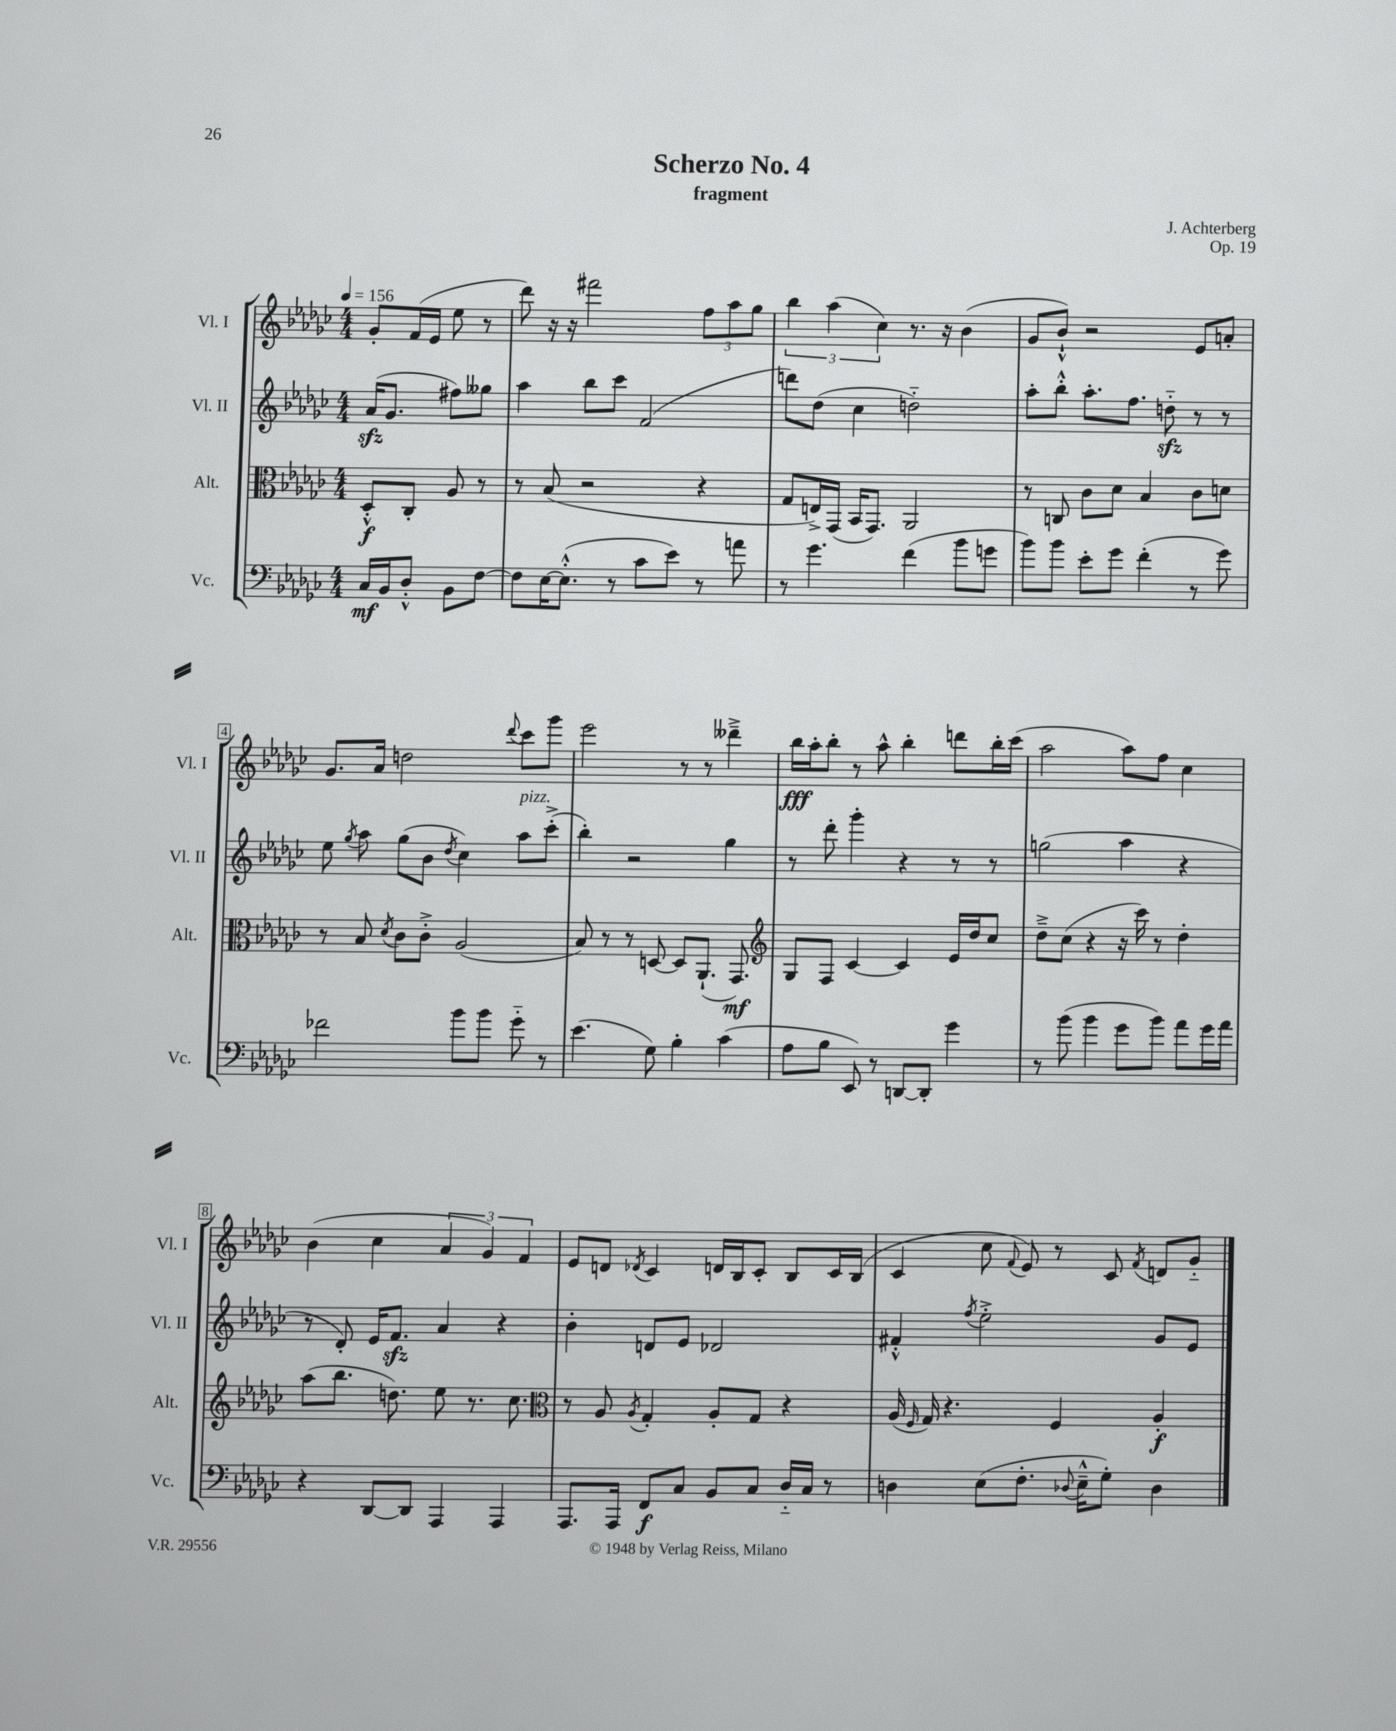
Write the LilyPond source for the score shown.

\header { title = "Scherzo No. 4" composer = "J. Achterberg" subtitle = "fragment" opus = "Op. 19" }
<<
\new StaffGroup <<
\new Staff = "s0" \with { instrumentName = "Vl. I" shortInstrumentName = "Vl. I" } {
    \clef treble \key ges \major \numericTimeSignature \time 4/4 \partial 2 \tempo 4 = 156
    \autoBeamOff ges'8[-. f'16( ees'16] ees''8 r8 |
    des'''8) r16 r16 fis'''2 \tuplet 3/2 { f''8[ aes''8 ges''8] } |
    \tuplet 3/2 { bes''4 aes''4( ces''4) } r8. r16 bes'4( |
    ges'8[ bes'8]-!-^) r2 ees'8[ a'8]-. |
    ges'8.[ aes'16] d''2 \appoggiatura { des'''8 } ces'''8[ ges'''8] |
    ees'''2 r8 r8 deses'''4---> |
    bes''16[\fff aes''16-. bes''8]-. r8 aes''8-^ bes''4-. d'''8[ bes''16-. ces'''16]( |
    aes''2 aes''8[) f''8] ces''4 |
    bes'4( ces''4 \tuplet 3/2 { aes'4 ges'4) f'4 } |
    ees'8[ d'8] \acciaccatura { des'8 } ces'4 d'16[ bes16 ces'8]-. bes8[ ces'16 bes16]( |
    ces'4 ces''8 \appoggiatura { f'8 } ees'8) r8 ces'8 \acciaccatura { f'8 } d'8[ ges'8]-_ \bar "|." |
}
\new Staff = "s1" \with { instrumentName = "Vl. II" shortInstrumentName = "Vl. II" } {
    \clef treble \key ges \major \numericTimeSignature \time 4/4 \partial 2
    \autoBeamOff aes'16[\sfz( ges'8.] fis''8[) geses''8] |
    aes''4 bes''8[ ces'''8] f'2( |
    d'''8[) des''8]( ces''4 d''2-_) |
    aes''8[-. bes''8]-.-^ aes''8.[-. f''8.] d''8-_\sfz r8 r8 |
    ees''8 \acciaccatura { ges''8 } aes''8 ges''8[( bes'8] \acciaccatura { des''8 } ces''4) aes''8[^\markup { \italic "pizz." } ces'''8]-.->( |
    bes''4-.) r2 ges''4 |
    r8 des'''8-. ges'''4-. r4 r8 r8 |
    g''2( aes''4 r4 |
    r8 des'8-.) ees'16[ f'8.]\sfz aes'4 r4 |
    bes'4-. d'8[ ees'8] des'2 |
    fis'4-.-^ \acciaccatura { f''8 } ees''2-.-> ges'8[ ees'8] \bar "|." |
}
\new Staff = "s2" \with { instrumentName = "Alt." shortInstrumentName = "Alt." } {
    \clef alto \key ges \major \numericTimeSignature \time 4/4 \partial 2
    \autoBeamOff des8[-.-^\f ces8]-. aes8 r8 |
    r8 bes8( r2 r4 |
    ges8[ e16->) ges,16]( bes,16[ ges,8.]) aes,2 |
    r8 c8 ces'8[ des'8] bes4 ces'8[ d'8] |
    r8 bes8 \acciaccatura { des'8 } ces'8[ ces'8]-.-> aes2( |
    bes8) r8 r8 d8~ d8[ aes,8.]-!( ges,8.\mf) |
    \clef treble ges8[ f8] ces'4~ ces'4 ees'16[ des''16 ces''8] |
    des''8[---> ces''8]( r4 r16 ces'''16) r8 des''4-. |
    aes''8[( bes''8.] d''8.) ees''8 r8. ces''8. |
    \clef alto r8 aes8 \acciaccatura { aes8 } ges4-. aes8[-. ges8] r4 |
    aes16( \grace { f16 } ges16) r4. f4 aes4-.\f \bar "|." |
}
\new Staff = "s3" \with { instrumentName = "Vc." shortInstrumentName = "Vc." } {
    \clef bass \key ges \major \numericTimeSignature \time 4/4 \partial 2
    \autoBeamOff ces16[\mf bes,16 des8]-.-^ bes,8[ f8]~ |
    f8[ ees16~ ees8.]-.-^( r8 ces'8[ ees'8]) r8 a'8 |
    r8 ges'4. f'4( bes'8[ g'8] |
    bes'8[) bes'8] ees'8[-. ges'8] f'4-.( r8 ges'8) |
    fes'2 bes'8[ bes'8] ges'8-_ r8 |
    ees'4.( ges8) bes4-. ces'4( |
    aes8[ bes8] ees,8) r8 d,8[~ d,8]-. ges'4 |
    r8 bes'8( bes'4 ges'8[ bes'8]) aes'8[ ges'16 aes'16] |
    r4 des,8[~ des,8] aes,,4 aes,,4 |
    aes,,8.[ aes,,16] f,8[\f ces8] bes,8[ ces8] des16[-_ ces16] r8 |
    d4 ees8[( f8.]-. \appoggiatura { des8 } ees16[---^ ges8]-.) des4 \bar "|." |
}
>>
>>
\layout { \context { \Score \override BarNumber.stencil = #(make-stencil-boxer 0.1 0.3 ly:text-interface::print) } }
